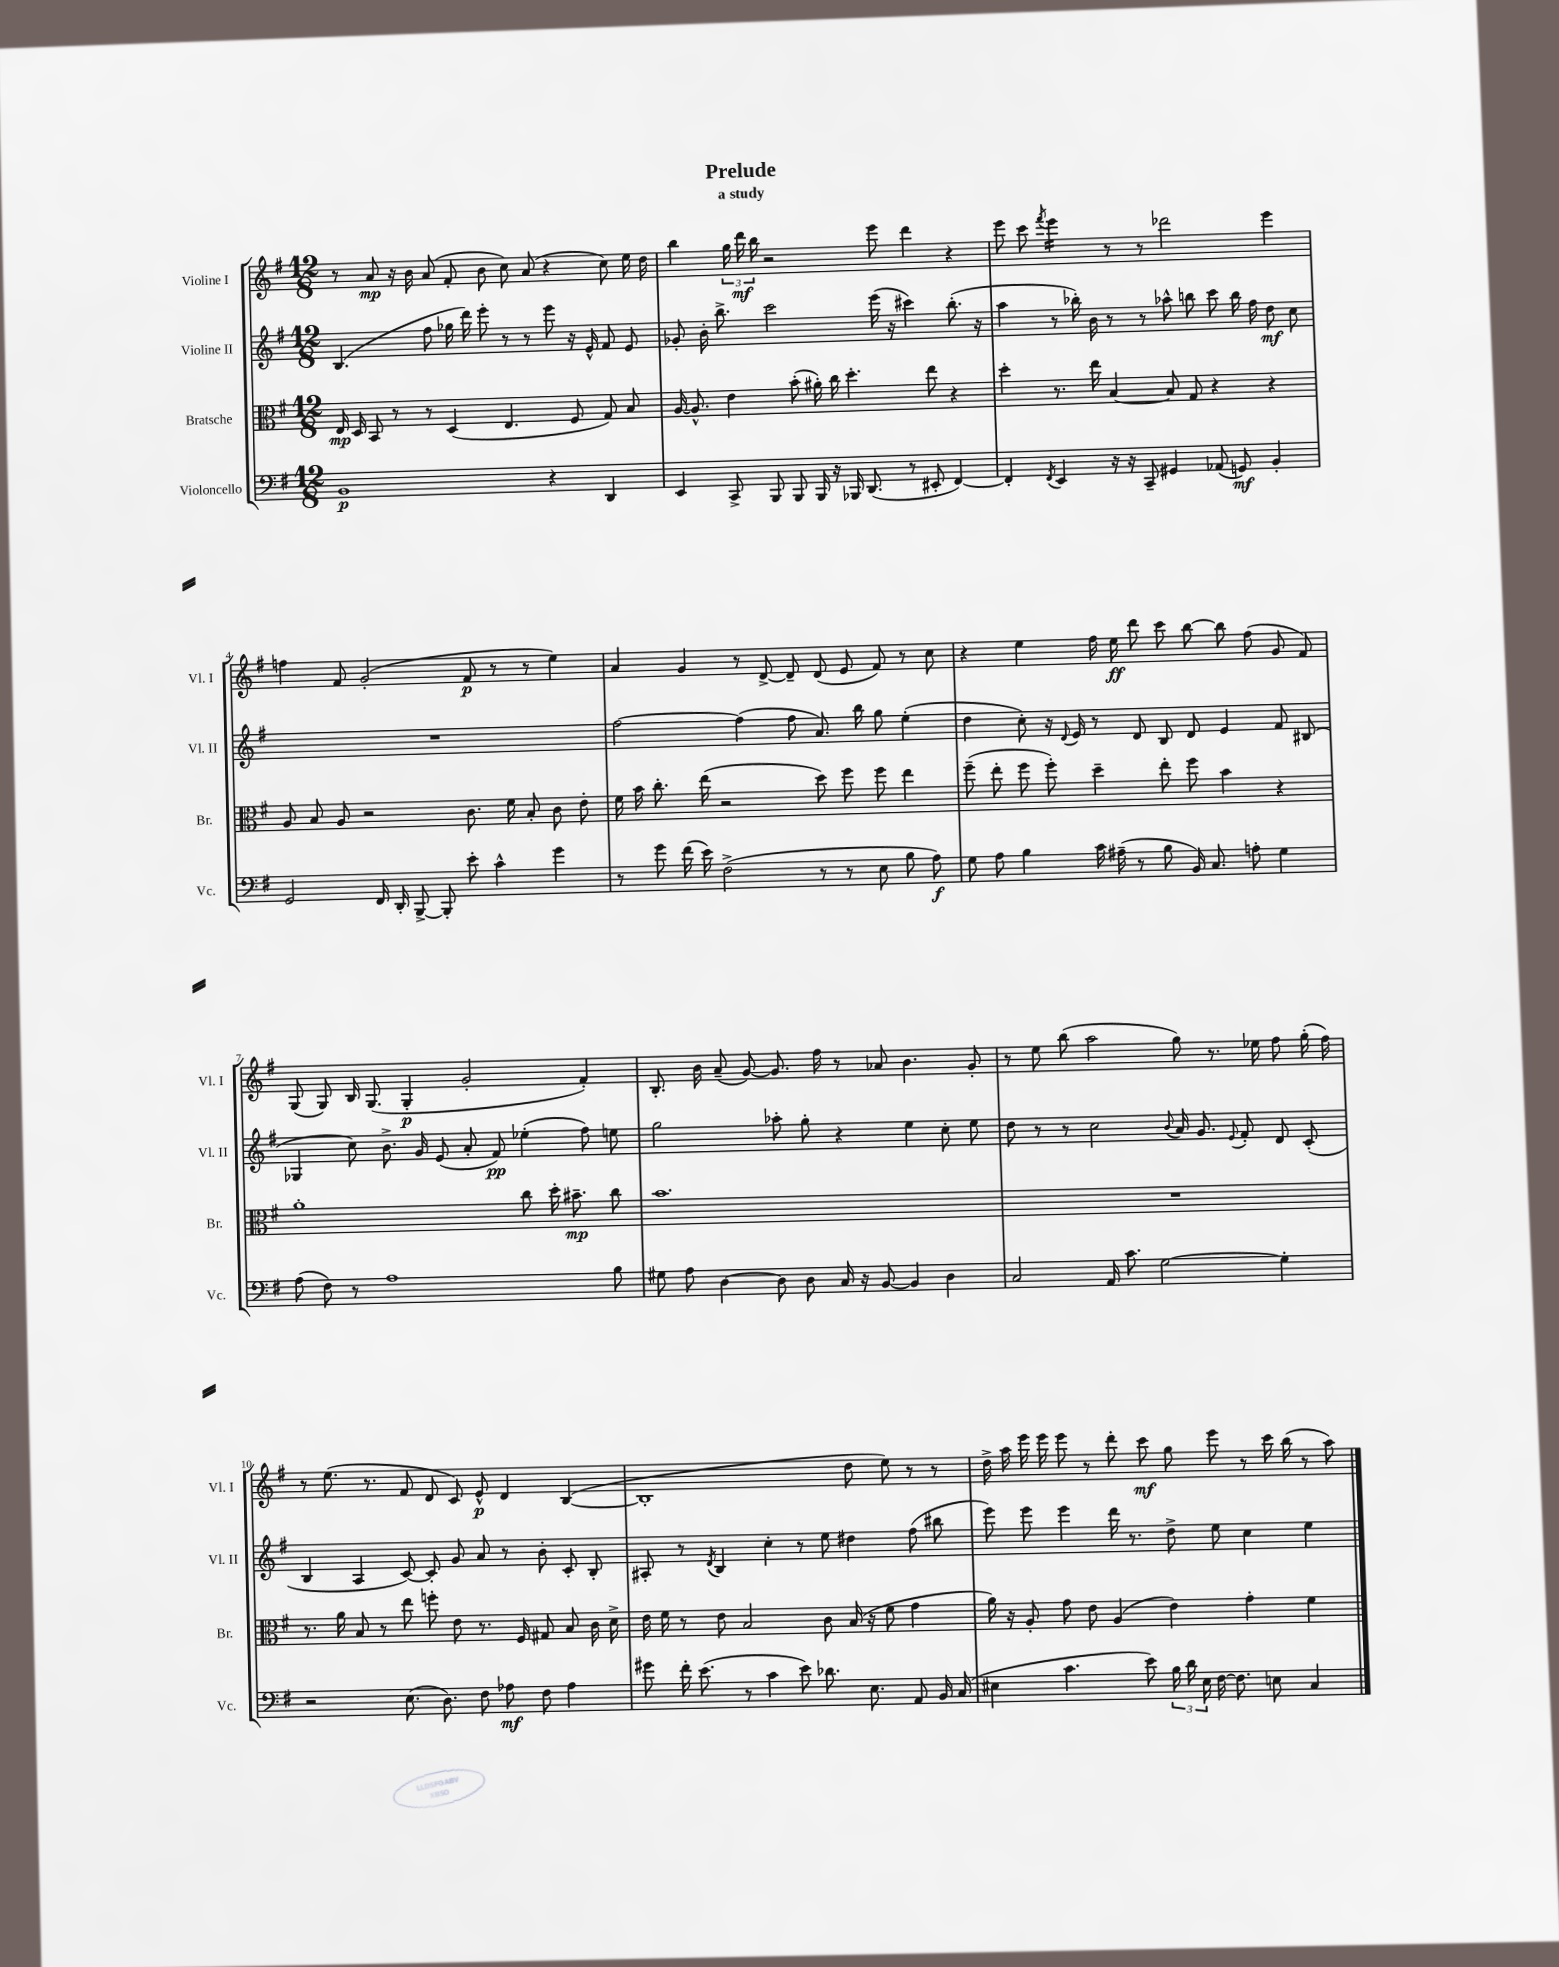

**kern	**dynam	**kern	**dynam	**kern	**dynam	**kern	**dynam
*part4	*part4	*part3	*part3	*part2	*part2	*part1	*part1
*staff4	*staff4	*staff3	*staff3	*staff2	*staff2	*staff1	*staff1
*I"Violoncello	*	*I"Bratsche	*	*I"Violine II	*	*I"Violine I	*
*I'Vc.	*	*I'Br.	*	*I'Vl. II	*	*I'Vl. I	*
*clefF4	*	*clefC3	*	*clefG2	*	*clefG2	*
*k[f#]	*	*k[f#]	*	*k[f#]	*	*k[f#]	*
*M12/8	*	*M12/8	*	*M12/8	*	*M12/8	*
=1	=1	=1	=1	=1	=1	=1	=1
1BB	p	16E/	mp	(4.B/	.	8r	.
.	.	16D/	.	.	.	.	.
.	.	8BB/	.	.	.	8a/	mp
.	.	8r	.	.	.	16r	.
.	.	.	.	.	.	16b\	.
.	.	8r	.	8ff#\	.	(8a/	.
.	.	(4D/	.	16gg-X\	.	8f#'/	.
.	.	.	.	16ddd\)	.	.	.
.	.	.	.	8eee'\	.	8b\	.
.	.	4.E/	.	8r	.	8cc\)	.
.	.	.	.	8r	.	(8a/	.
4r	.	.	.	8eee\	.	4r	.
.	.	8F#/	.	16r	.	.	.
.	.	.	.	16e^^/	.	.	.
4DD/	.	8G/)	.	8f#/	.	8cc\)	.
.	.	8B/	.	8e/	.	16ee\	.
.	.	.	.	.	.	16dd\	.
=2	=2	=2	=2	=2	=2	=2	=2
4EE/	.	[16A/	.	8g-X'/	.	4bb\	.
.	.	8.A^^/]	.	.	.	.	.
.	.	.	.	16b'\	.	.	.
.	.	.	.	8.bb^\	.	.	.
8CC^/	.	4e\	.	.	.	24gg\	.
.	.	.	.	.	.	24ddd\	mf
.	.	.	.	.	.	24bb\	.
8BBB/	.	.	.	2ccc\	.	2r	.
8BBB/	.	(8b'\	.	.	.	.	.
16BBB/	.	16a#X'\)	.	.	.	.	.
16r	.	16cc\	.	.	.	.	.
16BBB-X/	.	4.dd'\	.	.	.	.	.
(8.DD/	.	.	.	.	.	.	.
.	.	.	.	(16eee\	.	8eee\	.
.	.	.	.	16r	.	.	.
8r	.	.	.	4ccc#X\)	.	4ddd\	.
8EE#X'/	.	8ee\	.	.	.	.	.
[4FF#/)	.	4r	.	(8.bb'\	.	4r	.
.	.	.	.	16r	.	.	.
=3	=3	=3	=3	=3	=3	=3	=3
4FF#'/]	.	4dd'\	.	4aa\	.	8eee\	.
.	.	.	.	.	.	8ccc\	.
8qFF#/	.	.	.	.	.	8qfff#/	.
*	*	*	*	*	*	*tremolo	*
4EE/	.	8.r	.	8r	.	16eee\LL	.
.	.	.	.	.	.	16eee\	.
.	.	.	.	16bb-X'\)	.	16eee\	.
.	.	16ee\	.	16b\	.	16eee\JJ	.
*	*	*	*	*	*	*Xtremolo	*
16r	.	[4B/	.	8r	.	8r	.
16r	.	.	.	.	.	.	.
8CC~/	.	.	.	8r	.	8r	.
4GG#X/	.	8B/]	.	8aa-X^^\	.	2ddd-X\	.
.	.	8G/	.	8bbn\	.	.	.
(8AA-X/	.	4r	.	8ccc\	.	.	.
8GGn/)	mf	.	.	16bb\	.	.	.
.	.	.	.	16ff#\	.	.	.
4BB'/	.	4r	.	8dd\	mf	4eee\	.
.	.	.	.	8cc\	.	.	.
!!LO:LB:g=z
=4	=4	=4	=4	=4	=4	=4	=4
2GG/	.	8A/	.	1.r	.	4ffn\	.
.	.	8B/	.	.	.	.	.
.	.	8A/	.	.	.	8f#/	.
.	.	2r	.	.	.	(2g'/	.
16FF#/	.	.	.	.	.	.	.
16DD'/	.	.	.	.	.	.	.
[8BBB^/	.	.	.	.	.	.	.
8BBB'/]	.	.	.	.	.	.	.
8e'\	.	8.c\	.	.	.	8f#/	p
4c^^\	.	.	.	.	.	8r	.
.	.	16f#\	.	.	.	.	.
.	.	8B'/	.	.	.	8r	.
4g\	.	8c\	.	.	.	4ee\)	.
.	.	8e'\	.	.	.	.	.
=5	=5	=5	=5	=5	=5	=5	=5
8r	.	16f#\	.	[2ff#\	.	4a/	.
.	.	16b\	.	.	.	.	.
8g\	.	8.cc'\	.	.	.	.	.
(16f#\	.	.	.	.	.	4g/	.
16e\)	.	(16ee\	.	.	.	.	.
(2F#^\	.	2r	.	.	.	.	.
.	.	.	.	(4ff#\]	.	8r	.
.	.	.	.	.	.	[8d^/	.
.	.	.	.	8ff#\	.	8d~/]	.
8r	.	8dd\)	.	8.a/)	.	(8d/	.
8r	.	8ff#\	.	.	.	8e/	.
.	.	.	.	16bb\	.	.	.
8E\	.	8ff#\	.	8gg\	.	8f#/)	.
8B\	.	4ee\	.	(4ee'\	.	8r	.
8A\)	f	.	.	.	.	8cc\	.
=6	=6	=6	=6	=6	=6	=6	=6
8G\	.	(8ff#~\	.	4dd\	.	4r	.
8A\	.	8ee'\	.	.	.	.	.
4B\	.	8ff#\	.	8cc'\)	.	4ee\	.
.	.	8ff#'\)	.	16r	.	.	.
.	.	.	.	8qqd/	.	.	.
.	.	.	.	16e/	.	.	.
16c\	.	4dd~\	.	8r	.	16ff#\	.
(16A#X~\	.	.	.	.	.	16ee\	ff
8r	.	.	.	8d/	.	8ddd\	.
8B\	.	8ee'\	.	8B/	.	8ccc\	.
16BB/)	.	8ff#\	.	8d/	.	[8bb\	.
8.C/	.	.	.	.	.	.	.
.	.	4b\	.	4e/	.	8bb\]	.
8An'\	.	.	.	.	.	(8ff#\	.
4G\	.	4r	.	8f#/	.	8g/	.
.	.	.	.	(8B#X/	.	8f#/)	.
!!LO:LB:g=z
=7	=7	=7	=7	=7	=7	=7	=7
(8A\	.	1a'	.	4G-X/	.	(8G/	.
8F#\)	.	.	.	.	.	8G/)	.
8r	.	.	.	8cc\)	.	16B/	.
.	.	.	.	.	.	(8.G/	.
1A	.	.	.	8.b^\	.	.	.
.	.	.	.	.	.	4G'/	p
.	.	.	.	16g/	.	.	.
.	.	.	.	(8e/	.	.	.
.	.	.	.	8a'/	.	2g'/	.
.	.	.	.	8f#/)	pp	.	.
.	.	8cc\	.	(4ee-X'\	.	.	.
.	.	16dd'\	.	.	.	.	.
.	.	8.b#X~\	mp	.	.	.	.
.	.	.	.	8ff#\)	.	4f#'/)	.
8B\	.	8cc\	.	8een\	.	.	.
=8	=8	=8	=8	=8	=8	=8	=8
8G#X\	.	1.b	.	2gg\	.	8.B'/	.
8A\	.	.	.	.	.	.	.
.	.	.	.	.	.	16b\	.
[4D\	.	.	.	.	.	(8a~/	.
.	.	.	.	.	.	[8g/)	.
8D\]	.	.	.	8aa-X'\	.	8.g/]	.
8D\	.	.	.	8gg'\	.	.	.
.	.	.	.	.	.	16ff#\	.
16C/	.	.	.	4r	.	8r	.
16r	.	.	.	.	.	.	.
[8BB/	.	.	.	.	.	8a-X/	.
4BB/]	.	.	.	4ee\	.	4.b\	.
4D\	.	.	.	8cc'\	.	.	.
.	.	.	.	8ee\	.	8g'/	.
=9	=9	=9	=9	=9	=9	=9	=9
2C/	.	1.r	.	8dd\	.	8r	.
.	.	.	.	8r	.	8ee\	.
.	.	.	.	8r	.	(8bb\	.
.	.	.	.	2cc\	.	2aa\	.
16AA/	.	.	.	.	.	.	.
8.c\	.	.	.	.	.	.	.
[2G\	.	.	.	.	.	.	.
.	.	.	.	8qqb/	.	.	.
.	.	.	.	16a/	.	8gg\)	.
.	.	.	.	8.g/	.	.	.
.	.	.	.	.	.	8.r	.
.	.	.	.	8qqe/	.	.	.
.	.	.	.	8f#'/	.	.	.
.	.	.	.	.	.	16ee-X\	.
4G'\]	.	.	.	8d/	.	8ff#\	.
.	.	.	.	(8c'/	.	(16gg'\	.
.	.	.	.	.	.	16ff#\)	.
!!LO:LB:g=z
=10	=10	=10	=10	=10	=10	=10	=10
2r	.	8.r	.	4B/	.	8r	.
.	.	.	.	.	.	(8.ee\	.
.	.	16a\	.	.	.	.	.
.	.	8B/	.	4A/	.	.	.
.	.	.	.	.	.	8.r	.
.	.	8r	.	.	.	.	.
(8.E\	.	8ee\	.	[8c/)	.	8f#/	.
.	.	8ffn'\	.	8c'/]	.	8d/	.
8.D\)	.	.	.	.	.	.	.
.	.	8e\	.	8g/	.	8c/)	.
8F#\	.	8.r	.	8a/	.	8e^^/	p
8A-X\	mf	.	.	8r	.	4d/	.
.	.	16F#/	.	.	.	.	.
8F#\	.	8G#X/	.	8b'\	.	.	.
4A-\	.	8B/	.	8c'/	.	([4B/	.
.	.	16c\	.	8B'/	.	.	.
.	.	16d^\	.	.	.	.	.
=11	=11	=11	=11	=11	=11	=11	=11
8g#X\	.	16e\	.	8A#X'/	.	1B']	.
.	.	16f#\	.	.	.	.	.
16f#'\	.	8r	.	8r	.	.	.
(8.e\	.	.	.	.	.	.	.
.	.	.	.	8qd/	.	.	.
.	.	8e\	.	4B/	.	.	.
8r	.	2B/	.	.	.	.	.
4c\	.	.	.	4cc'\	.	.	.
8e\)	.	.	.	8r	.	.	.
8.d-X\	.	8c\	.	8ee\	.	.	.
.	.	(16B/	.	4dd#X\	.	8dd\	.
8.E\	.	16r	.	.	.	.	.
.	.	8f#\	.	.	.	8ee\)	.
8AA/	.	4g\	.	(8ff#\	.	8r	.
16BB/	.	.	.	8bb#X\	.	8r	.
(16C/	.	.	.	.	.	.	.
=12	=12	=12	=12	=12	=12	=12	=12
4E#X\	.	16a\)	.	8eee\)	.	16dd^\	.
.	.	16r	.	.	.	16aa\	.
.	.	8A'/	.	8eee\	.	16eee\	.
.	.	.	.	.	.	16eee\	.
4.c\	.	8g\	.	4eee\	.	8eee\	.
.	.	8e\	.	.	.	8r	.
.	.	(4A/	.	16ddd\	.	8ddd'\	.
.	.	.	.	8.r	.	.	.
8e\)	.	.	.	.	.	8ccc\	mf
24B\	.	4e\)	.	8dd^\	.	8gg\	.
24d\	.	.	.	.	.	.	.
24E#\	.	.	.	.	.	.	.
[16F#\	.	.	.	8ee\	.	8eee\	.
8.F#\]	.	.	.	.	.	.	.
.	.	4g'\	.	4cc\	.	8r	.
8En\	.	.	.	.	.	16ccc\	.
.	.	.	.	.	.	(16bb\	.
4C/	.	4f#\	.	4ee\	.	8r	.
.	.	.	.	.	.	8aa\)	.
==	==	==	==	==	==	==	==
*-	*-	*-	*-	*-	*-	*-	*-
